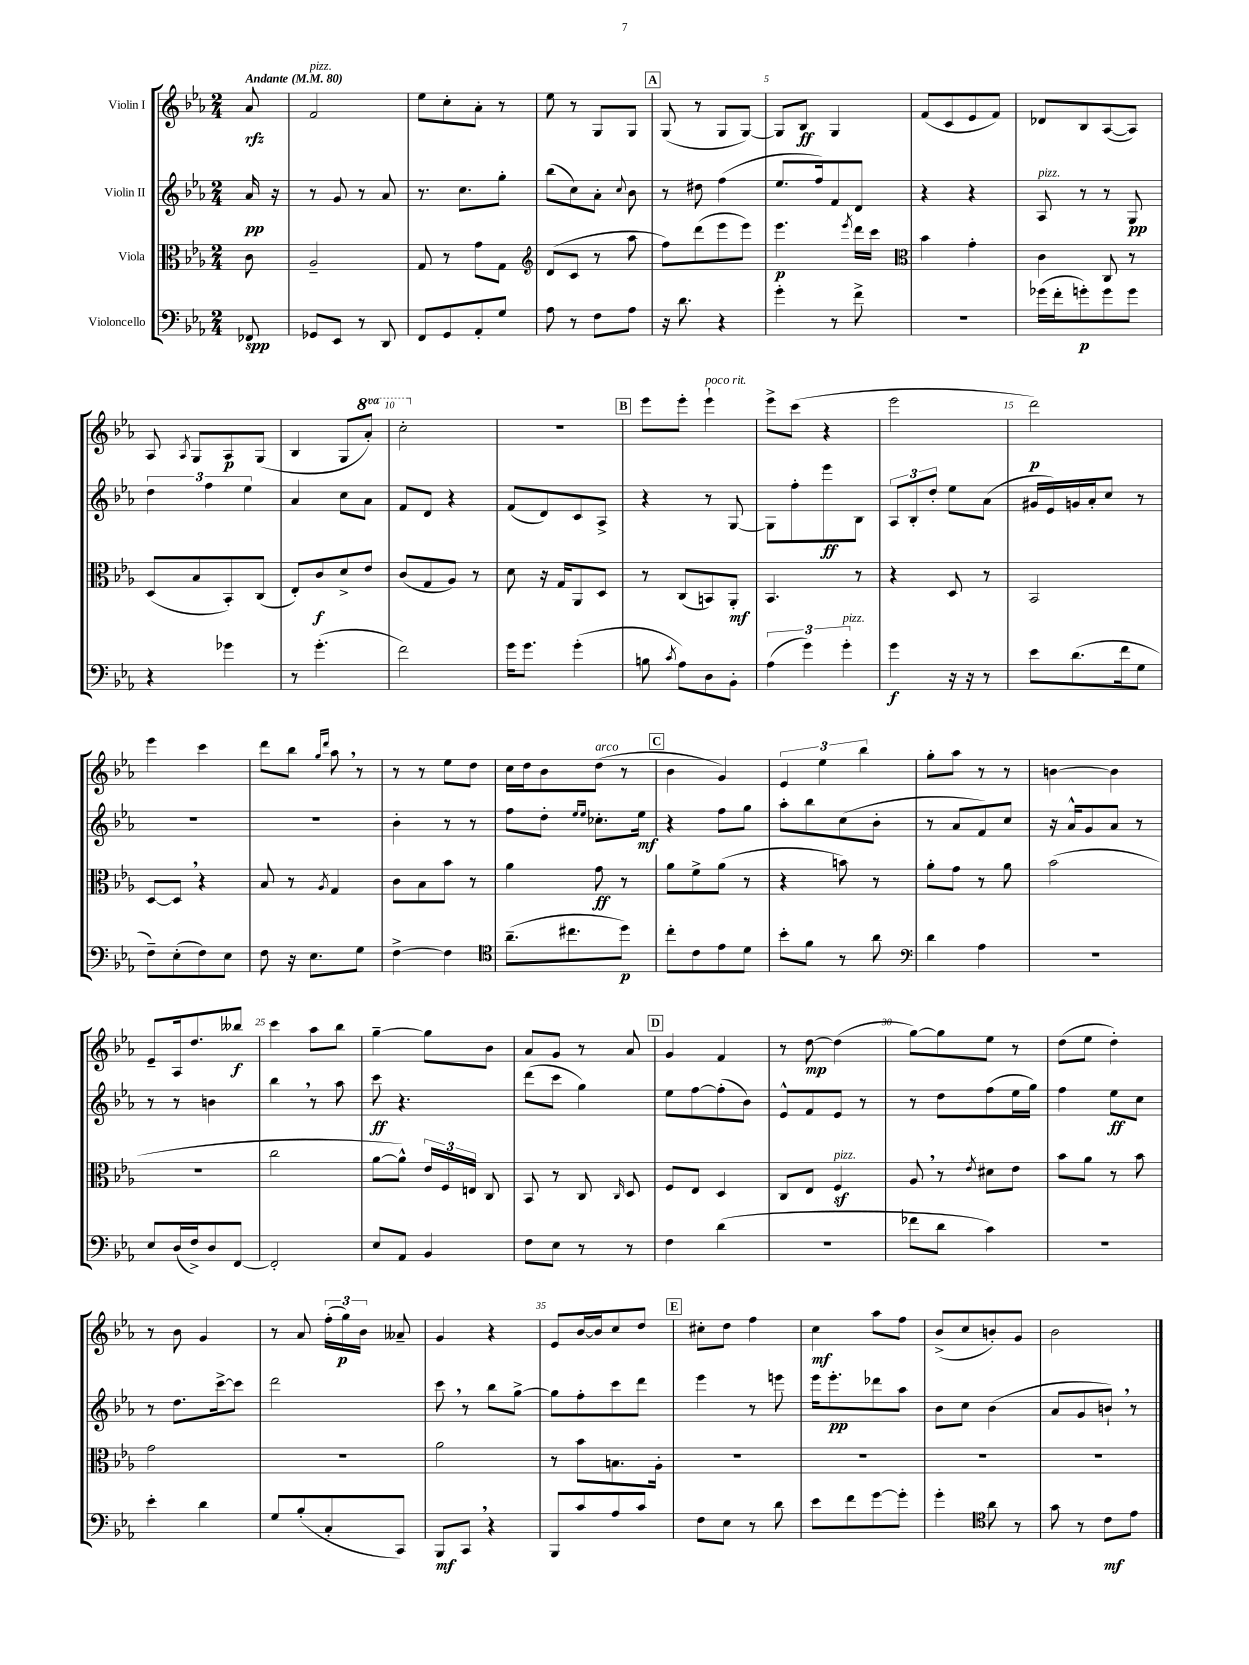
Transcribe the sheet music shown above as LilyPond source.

<<
\new StaffGroup <<
\new Staff = "s0" \with { instrumentName = "Violin I" } {
    \clef treble \key ees \major \numericTimeSignature \time 2/4 \set Staff.ottavationMarkups = #ottavation-simple-ordinals \partial 8 \tempo "Andante" 4 = 80
    \autoBeamOff aes'8\rfz |
    f'2^\markup { \italic "pizz." } |
    ees''8[ c''8-. aes'8]-. r8 |
    ees''8 r8 g8[ g8] |
    \mark \markup { \box "A" } g8( r8 g8[ g8]~) |
    g8[ bes8]\ff g4 |
    f'8[( c'8 ees'8 f'8]) |
    des'8[ bes8 aes8~( aes8]) |
    aes8 \acciaccatura { aes8 } g8[ aes8\p g8]( |
    bes4 g8[ \ottava #1 aes''8]-.) |
    c'''2-. \ottava #0 |
    R2 |
    \mark \markup { \box "B" } ees'''8[ ees'''8]-. ees'''4-!^\markup { \italic "poco rit." } |
    ees'''8[-> c'''8]( r4 |
    ees'''2 |
    d'''2\p) |
    ees'''4 c'''4 |
    d'''8[ bes''8] \grace { g''16[ d'''16] } aes''8 \breathe r8 |
    r8 r8 ees''8[ d''8] |
    c''16[ d''16 bes'8 d''8]^\markup { \italic "arco" }( r8 |
    \mark \markup { \box "C" } bes'4 g'4) |
    \tuplet 3/2 { ees'4 ees''4 bes''4 } |
    g''8[-. aes''8] r8 r8 |
    b'4~ b'4 |
    ees'8[-- aes16 d''8. beses''8]\f |
    c'''4 aes''8[ bes''8] |
    g''4~-- g''8[ bes'8] |
    aes'8[ g'8] r8 aes'8 |
    \mark \markup { \box "D" } g'4 f'4 |
    r8 d''8~\mp d''4( |
    g''8[~) g''8 ees''8] r8 |
    d''8[( ees''8] d''4-.) |
    r8 bes'8 g'4 |
    r8 aes'8 \tuplet 3/2 { f''16[-.( g''16\p) bes'16] } aeses'8-- |
    g'4 r4 |
    ees'8[ bes'16~ bes'16 c''8 d''8] |
    \mark \markup { \box "E" } cis''8[-. d''8] f''4 |
    c''4\mf aes''8[ f''8] |
    bes'8[->( c''8 b'8-.) g'8] |
    bes'2 \bar "|." |
}
\new Staff = "s1" \with { instrumentName = "Violin II" } {
    \clef treble \key ees \major \numericTimeSignature \time 2/4 \partial 8
    \autoBeamOff aes'16\pp r16 |
    r8 g'8 r8 aes'8 |
    r8. c''8.[ g''8]-. |
    bes''8[( c''8) aes'8]-. \appoggiatura { c''8 } bes'8 |
    \mark \markup { \box "A" } r8 dis''8 f''4( |
    ees''8.[ f''16) f'8 d'8] |
    r4 r4 |
    aes8^\markup { \italic "pizz." } r8 r8 g8\pp |
    \tuplet 3/2 { d''4 f''4 ees''4 } |
    aes'4 c''8[ aes'8] |
    f'8[ d'8] r4 |
    f'8[( d'8) c'8 aes8]-> |
    \mark \markup { \box "B" } r4 r8 g8~ |
    g8[ f''8-. ees'''8\ff bes8] |
    \tuplet 3/2 { aes8[ bes8-. d''8]-. } ees''8[ aes'8]( |
    gis'16[ ees'16) g'16 aes'16-. c''8] r8 |
    R2 |
    R2 |
    bes'4-. r8 r8 |
    f''8[ d''8]-. \grace { ees''16[ ees''16] } ces''8.[-. ees''16]\mf |
    \mark \markup { \box "C" } r4 f''8[ g''8] |
    aes''8[-. bes''8 c''8( bes'8]-. |
    r8 aes'8[ f'8) c''8] |
    r16 aes'16[-^ g'8 aes'8] r8 |
    r8 r8 b'4 |
    bes''4 \breathe r8 aes''8 |
    c'''8\ff r4. |
    d'''8[( c'''8] g''4) |
    \mark \markup { \box "D" } ees''8[ f''8~ f''8-.( bes'8]) |
    ees'8[-^ f'8 ees'8] r8 |
    r8 d''8[ f''8( ees''16 g''16]) |
    f''4 ees''8[\ff c''8] |
    r8 d''8.[ c'''16~-> c'''8] |
    d'''2 |
    c'''8 \breathe r8 bes''8[ g''8]~-> |
    g''8[ f''8-. c'''8 d'''8] |
    \mark \markup { \box "E" } ees'''4 r8 e'''8 |
    ees'''16[ ees'''8.-.\pp des'''8 aes''8] |
    bes'8[ c''8] bes'4( |
    aes'8[ g'8 b'8]-!) \breathe r8 \bar "|." |
}
\new Staff = "s2" \with { instrumentName = "Viola" } {
    \clef alto \key ees \major \numericTimeSignature \time 2/4 \partial 8
    \autoBeamOff c'8 |
    aes2-- |
    g8 r8 g'8[ g8] |
    \clef treble d'8[( c'8] r8 aes''8 |
    \mark \markup { \box "A" } f''8[) d'''8( ees'''8 ees'''8]) |
    ees'''4.\p \acciaccatura { ees'''8 } d'''16[ c'''16] |
    \clef alto bes'4 g'4-. |
    c'4 c8 r8 |
    d8[( bes8 bes,8-.) c8]( |
    ees8[-.) c'8\f d'8-> ees'8] |
    c'8[( g8 aes8]) r8 |
    d'8 r16 g16[ aes,8 d8] |
    \mark \markup { \box "B" } r8 c8[( b,8) aes,8]-.\mf |
    bes,4. r8 |
    r4 d8 r8 |
    bes,2 |
    d8[~ d8] \breathe r4 |
    bes8 r8 \acciaccatura { aes8 } g4 |
    c'8[ bes8 bes'8] r8 |
    aes'4 g'8\ff r8 |
    \mark \markup { \box "C" } aes'8[ f'8-> aes'8]( r8 |
    r4 b'8) r8 |
    aes'8[-. g'8] r8 aes'8 |
    bes'2( |
    R2 |
    c''2 |
    aes'8[~ aes'8]-^) \tuplet 3/2 { ees'16[ f16 e16] } c8 |
    bes,8 r8 c8 \grace { c16 } d8 |
    \mark \markup { \box "D" } f8[ ees8] d4 |
    c8[ ees8] f4\sf^\markup { \italic "pizz." } |
    aes8 \breathe r8 \acciaccatura { ees'8 } dis'8[ ees'8] |
    bes'8[ aes'8] r8 bes'8 |
    g'2 |
    r2 |
    aes'2 |
    r8 bes'8[ b8. aes16]-. |
    \mark \markup { \box "E" } R2 |
    R2 |
    R2 |
    R2 \bar "|." |
}
\new Staff = "s3" \with { instrumentName = "Violoncello" } {
    \clef bass \key ees \major \numericTimeSignature \time 2/4 \partial 8
    \autoBeamOff fes,8\spp |
    ges,8[ ees,8] r8 d,8 |
    f,8[ g,8 aes,8-. g8] |
    aes8 r8 f8[ aes8] |
    \mark \markup { \box "A" } r16 d'8. r4 |
    g'4-. r8 f'8-> |
    r2 |
    ges'16[( f'16-. g'8-.\p) g'8 g'8] |
    r4 ges'4 |
    r8 g'4.-.( |
    f'2) |
    g'16[ g'8.] g'4-.( |
    \mark \markup { \box "B" } b8 \acciaccatura { c'8 } aes8[) d8 bes,8]-. |
    \tuplet 3/2 { aes4( g'4) g'4-.^\markup { \italic "pizz." } } |
    g'4\f r16 r16 r8 |
    ees'8[ d'8.( f'16 g8] |
    f8[--) ees8-.( f8) ees8] |
    f8 r16 ees8.[ g8] |
    f4~-> f4 |
    \clef tenor aes'8.[--( cis''8. d''8]\p) |
    \mark \markup { \box "C" } c''8[-. c'8 ees'8 d'8] |
    bes'8[-. f'8] r8 aes'8 |
    \clef bass d'4 aes4 |
    r2 |
    ees8[ d16( f16->) d8 f,8]~ |
    f,2-. |
    ees8[ aes,8] bes,4 |
    f8[ ees8] r8 r8 |
    \mark \markup { \box "D" } f4 d'4( |
    R2 |
    fes'8[ d'8] c'4) |
    R2 |
    ees'4-. d'4 |
    g8[ bes8-.( c8-. c,8]) |
    bes,,8[\mf c,8] \breathe r4 |
    bes,,8[ c'8 aes8 c'8] |
    \mark \markup { \box "E" } f8[ ees8] r8 d'8 |
    ees'8[ f'8 g'8~ g'8]-. |
    g'4-. \clef tenor aes'8 r8 |
    g'8 r8 c'8[\mf ees'8] \bar "|." |
}
>>
>>
\layout { \context { \Score \override BarNumber.break-visibility = ##(#f #t #t) barNumberVisibility = #(every-nth-bar-number-visible 5) } }
